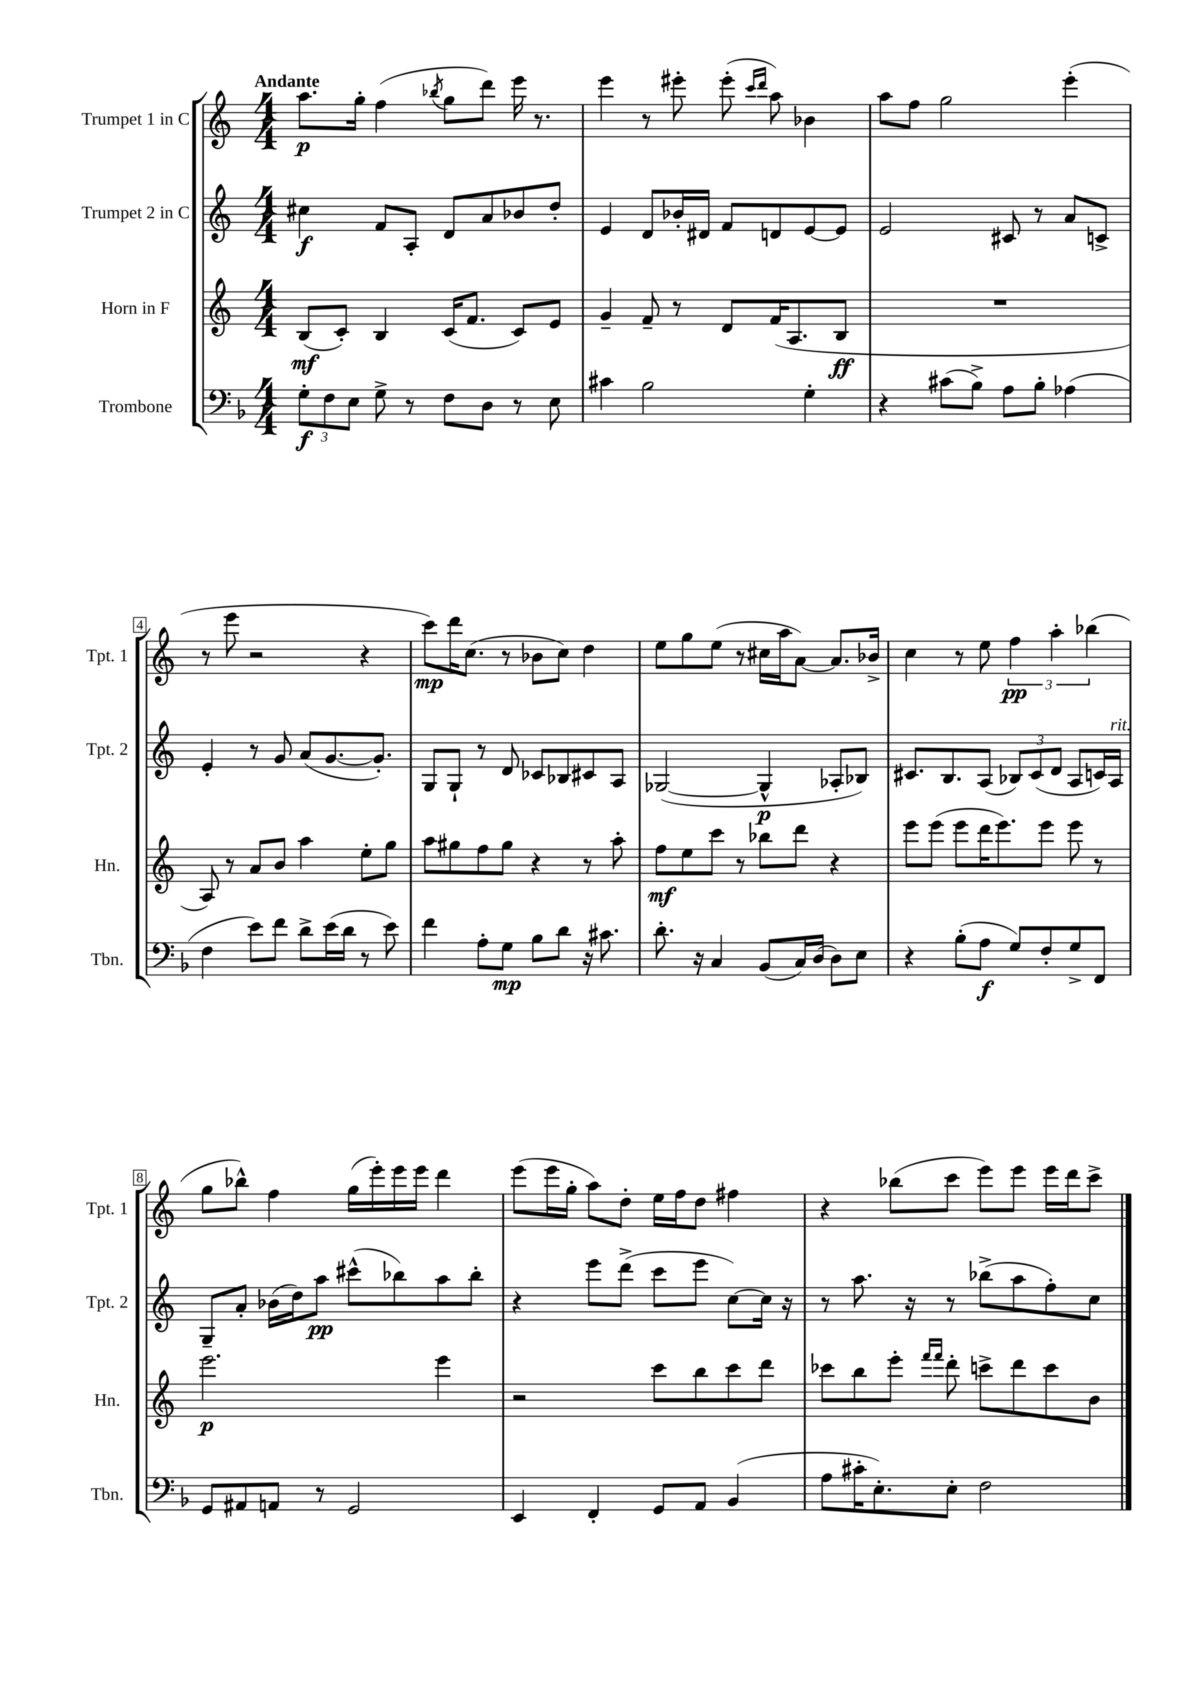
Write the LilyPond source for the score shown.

<<
\new StaffGroup <<
\new Staff = "s0" \with { instrumentName = "Trumpet 1 in C" shortInstrumentName = "Tpt. 1" } {
    \clef treble \key c \major \numericTimeSignature \time 4/4 \tempo "Andante"
    a''8.\p g''16-. f''4( \acciaccatura { bes''8 } g''8 d'''8) e'''16 r8. |
    e'''4 r8 eis'''8-. eis'''8-.( \grace { c'''16 d'''16 } a''8) bes'4 |
    a''8 f''8 g''2 e'''4-.( |
    r8 e'''8 r2 r4 |
    c'''8\mp) d'''16 c''8.( r8 bes'8 c''8) d''4 |
    e''8 g''8 e''8( r8 cis''16 a''16 a'8~) a'8. bes'16-> |
    c''4 r8 e''8 \tuplet 3/2 { f''4\pp a''4-. bes''4( } |
    g''8 bes''8-^) f''4 g''16( e'''16-.) e'''16 e'''16 d'''4 |
    e'''8( e'''16 g''16-. a''8) d''8-. e''16 f''16 d''8 fis''4 |
    r4 bes''8( c'''8 e'''8) e'''8 e'''16 d'''16 c'''8-> \bar "|." |
}
\new Staff = "s1" \with { instrumentName = "Trumpet 2 in C" shortInstrumentName = "Tpt. 2" } {
    \clef treble \key c \major \numericTimeSignature \time 4/4
    cis''4\f f'8 a8-. d'8 a'8 bes'8 d''8-. |
    e'4 d'8 bes'16-. dis'16 f'8 d'8 e'8~ e'8 |
    e'2 cis'8 r8 a'8 c'8-> |
    e'4-. r8 g'8 a'8( g'8.~ g'8.-.) |
    g8 g8-! r8 d'8 ces'8 bes8 cis'8 a8 |
    ges2~( ges4-^\p aes8-. bes8) |
    cis'8. b8. a8( \tuplet 3/2 { bes8) cis'8( d'8 } a8 c'16) a16^\markup { \italic "rit." } |
    g8-- a'8-. bes'16( d''16) a''8\pp cis'''8-^( bes''8) a''8 bes''8-. |
    r4 e'''8 d'''8->( c'''8 e'''8 c''8~) c''16 r16 |
    r8 a''8. r16 r8 bes''8->( a''8 f''8-.) c''8 \bar "|." |
}
\new Staff = "s2" \with { instrumentName = "Horn in F" shortInstrumentName = "Hn." } {
    \clef treble \key c \major \numericTimeSignature \time 4/4
    b8\mf( c'8-.) b4 c'16( f'8. c'8) e'8 |
    g'4-- f'8-- r8 d'8 f'16( a8. b8\ff |
    R1 |
    a8) r8 a'8 b'8 a''4 e''8-. g''8 |
    a''8 gis''8 f''8 gis''8 r4 r8 a''8-. |
    f''8\mf e''8 c'''8 r8 bes''8 d'''8 r4 |
    e'''8 e'''8( e'''8 d'''16 e'''8.) e'''8 e'''8 r8 |
    e'''2.\p e'''4 |
    r2 c'''8 b''8 c'''8 d'''8 |
    ces'''8 b''8 e'''8-. \grace { f'''16 f'''16 } d'''8-. c'''8-> d'''8 c'''8 b'8 \bar "|." |
}
\new Staff = "s3" \with { instrumentName = "Trombone" shortInstrumentName = "Tbn." } {
    \clef bass \key f \major \numericTimeSignature \time 4/4
    \tuplet 3/2 { g8-.\f f8 e8 } g8-> r8 f8 d8 r8 e8 |
    cis'4 bes2 g4-. |
    r4 cis'8( bes8->) a8 bes8-. aes4( |
    f4 e'8) f'8 d'8-> e'16( d'16 r8 e'8) |
    f'4 a8-. g8\mp bes8 d'8 r16 cis'8. |
    d'8.-. r16 c4 bes,8( c16) d16( d8) e8 |
    r4 bes8-.( a8\f g8) f8-. g8-> f,8 |
    g,8 ais,8 a,8 r8 g,2 |
    e,4 f,4-. g,8 a,8 bes,4( |
    a8 cis'16-. e8.-.) e8-. f2 \bar "|." |
}
>>
>>
\layout { \context { \Score \override BarNumber.stencil = #(make-stencil-boxer 0.1 0.3 ly:text-interface::print) } }
